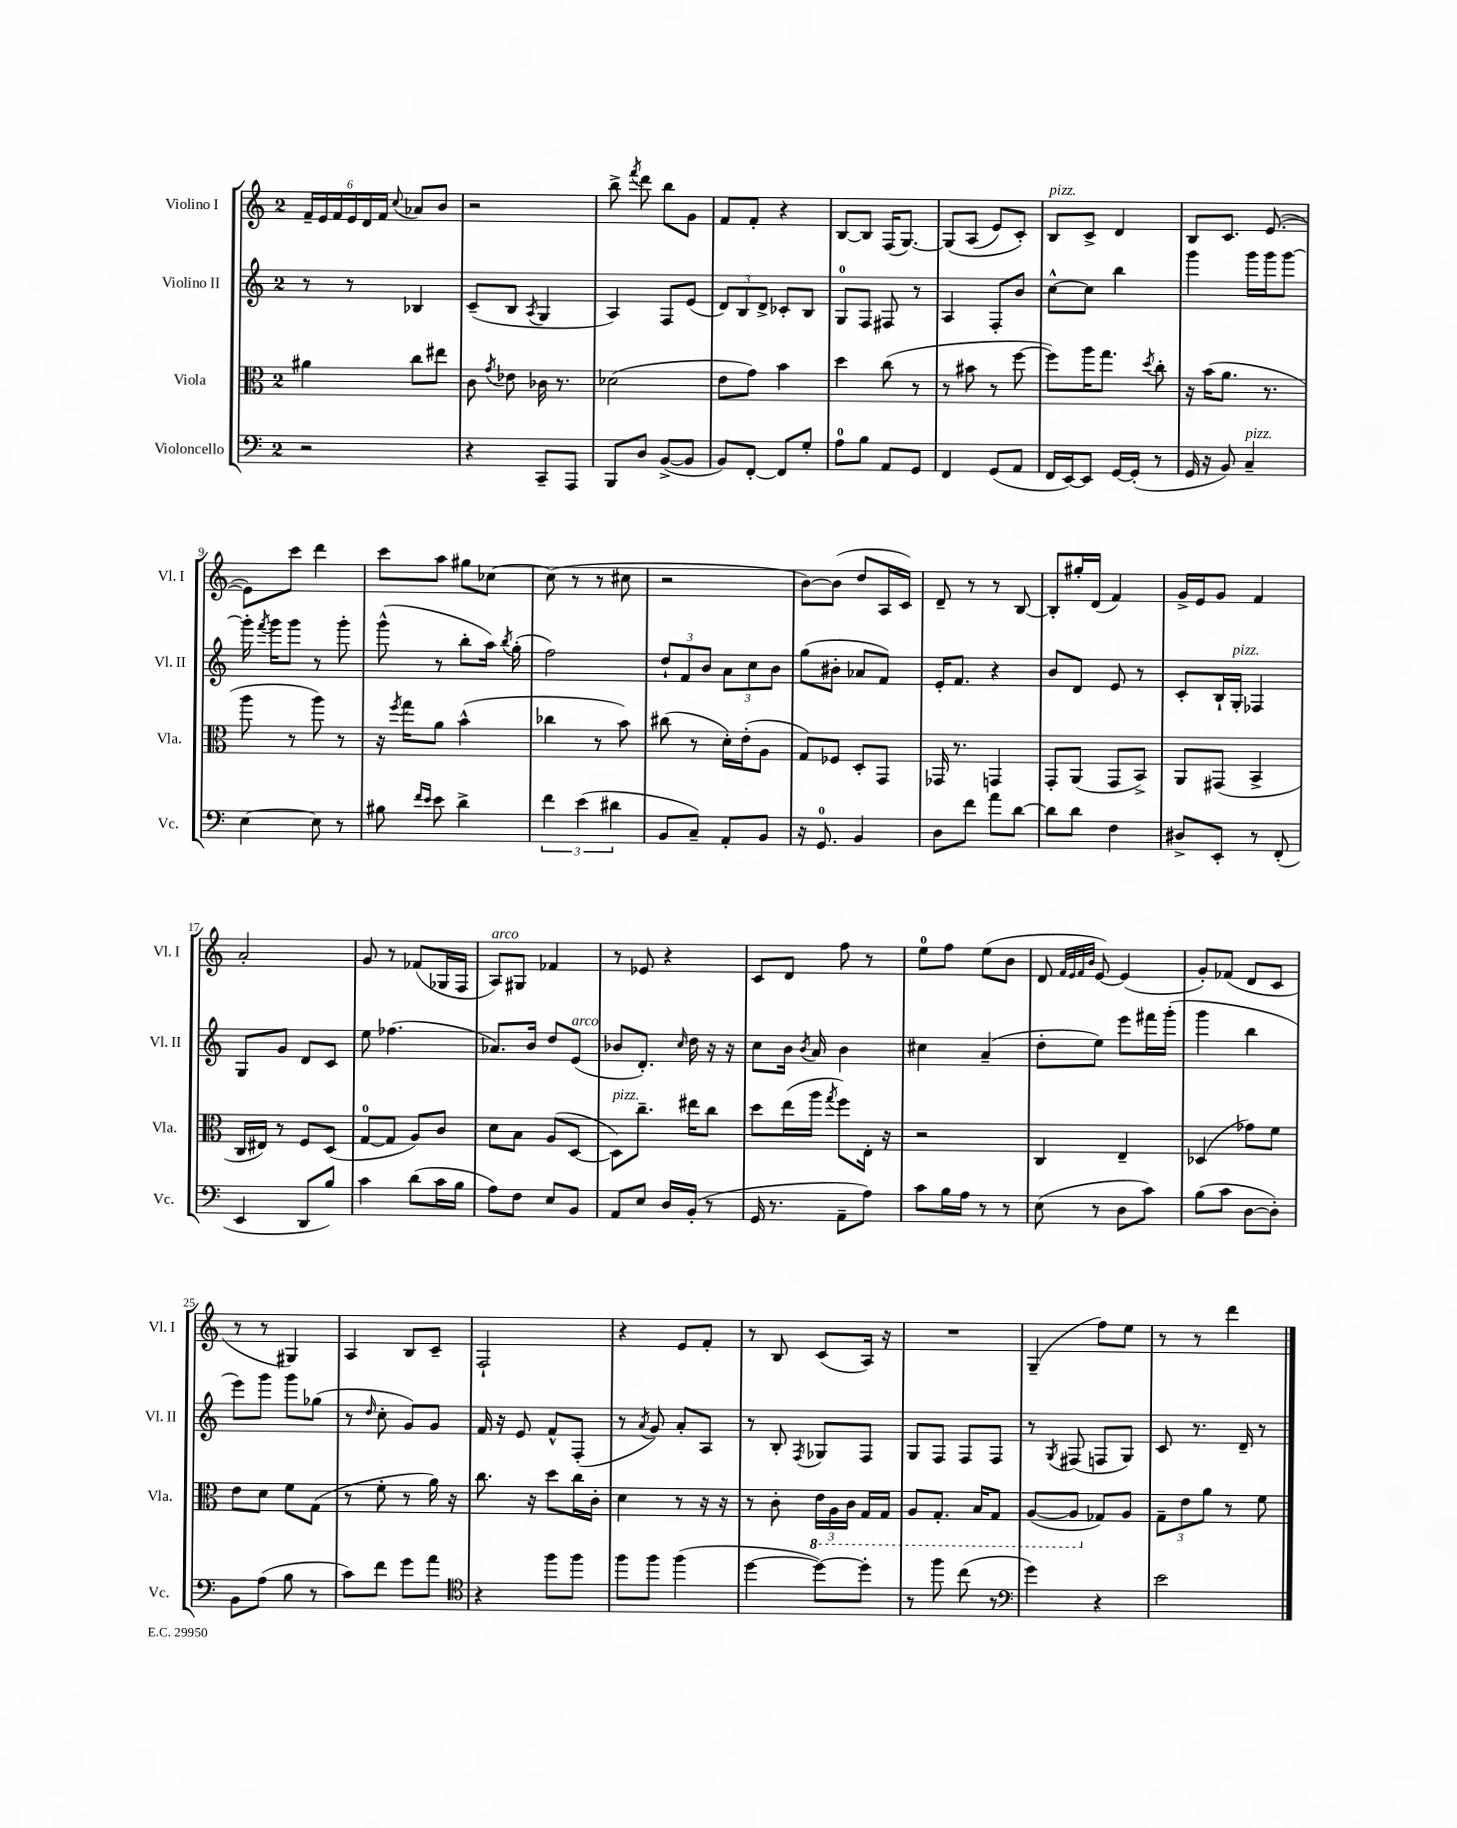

**kern	**kern	**kern	**kern
*staff4	*staff3	*staff2	*staff1
*clefF4	*clefC3	*clefG2	*clefG2
*k[]	*k[]	*k[]	*k[]
*M2/4	*M2/4	*M2/4	*M2/4
2r	4a#	8r	24f~
.	.	.	24e
.	.	.	24f
.	.	8r	24e
.	.	.	24d
.	.	.	24f
.	.	.	8qqcc
.	8cc	4B-	8a-
.	8ee#	.	8b
=	=	=	=
4r	8c	(8c~	2r
.	8qg	.	.
.	8e-	8B	.
.	.	8qA	.
8CC~	16c-	4G	.
.	8.r	.	.
8AAA	.	.	.
=	=	=	=
8BBB	(2d-	4A)	8bb^
.	.	.	8qfff
8D	.	.	8ddd
([8BB^	.	8F	8bb
8BB]	.	(8e	8g
=	=	=	=
8BB)	8e	12d)	8f
.	.	12B	.
[8FF'	8g)	.	8f'
.	.	12d^	.
8FF]	4b	8c-'	4r
8G'	.	8B	.
=	=	=	=
8A	4dd	8G	[8B
8B	.	8F	8B]
8AA	(8cc	8F#	(16F
.	.	.	[8.G)
8GG	8r	8r	.
=	=	=	=
4FF	8r	4A	&(8G]
.	8b#	.	(8A
(8GG	8r	8F'	8e)
8AA	[8ff	8b	8c'&)
=	=	=	=
16FF	8ff])	[8cc^^	8B
[16EE)	.	.	.
8EE]	16aa	8cc]	8c^
.	8.gg	.	.
[16GG	.	4bb	4d
(16GG']	.	.	.
.	8qdd	.	.
8r	8cc'	.	.
=	=	=	=
16GG	16r	4ggg	8B
16r	(16b	.	.
8BB)	8.a	.	8.c
4C~	.	16ggg	.
.	8.r	16ggg	([8.e
.	.	[8ggg	.
=	=	=	=
[4E	8aa	16ggg']	8e])
.	.	8qfff	.
.	.	16ggg	.
.	8r	8ggg	8ccc
8E]	8aa)	8r	4ddd
8r	8r	8ggg'	.
=	=	=	=
8B#	16r	(8ggg^^	8ccc
.	8qff	.	.
.	16gg	.	.
16qqf	.	.	.
16qqe	.	.	.
8e	8a	8r	8aa
4d^	(4b^^	8bb'	8gg#
.	.	16aa)	[8cc-
.	.	8qbb	.
.	.	(16gg'	.
=	=	=	=
6f	4cc-	2ff)	(8cc-]
.	.	.	8r
(6e	.	.	.
.	8r	.	8r
6d#	.	.	.
.	8b)	.	8cc#
=	=	=	=
8BB	(8cc#	12dd`	2r
.	.	12f	.
8C~)	8r	.	.
.	.	12b	.
8AA'	16d')	12a	.
.	(16e'	.	.
.	.	12cc	.
8BB	8A	.	.
.	.	12b	.
=	=	=	=
16r	8G)	(8gg	[8b)
8.GG	.	.	.
.	8F-	8b#'	(8b]
4BB	8D'	8a-	8dd
.	8GG	8f)	16A
.	.	.	16c)
=	=	=	=
8D	16GG-	16e'	8d~
.	8.r	8.f	.
8f	.	.	8r
8a	4GG	4r	8r
[8d	.	.	[8B
=	=	=	=
8d]	8GG'	8b	8B']
8d	(8AA	8d	16gg#'
.	.	.	(16d
4F	8GG	8e	4f)
.	8BB^)	8r	.
=	=	=	=
8D#^	8AA	8c'	16g^
.	.	.	16e
8EE'	(8GG#	16B`	8g
.	.	16G'	.
8r	4BB^	4F-	4f
(8FF'	.	.	.
=	=	=	=
4EE	16C	8G	2a'
.	16E#)	.	.
.	8r	8g	.
8DD	8F	8d	.
8B)	(8D	8c	.
=	=	=	=
4c	[8G	8ee	8g
.	8G]	(4.ff-	8r
(8d	8A)	.	(8f-
16c	8c	.	16G-
16B	.	.	16F
=	=	=	=
8A)	8d	8.a-)	8A)
8F	8B	.	8G#
.	.	16b	.
8E	(8A	8dd	4f-
8BB	[8D	(8e	.
=	=	=	=
8AA	8D])	8b-	8r
8E	8.cc~	8.d')	8e-
16D	.	.	4r
.	.	16qqcc	.
(16BB'	16ee#	16dd	.
8r	8cc	16r	.
.	.	16r	.
=	=	=	=
16GG	8dd	8cc	8c
8.r	.	.	.
.	(16ee	16b	8d
.	.	8qb	.
.	16aa	16a	.
.	8qgg	.	.
8AA~	8ff)	4b	8ff
8A)	16E'	.	8r
.	16r	.	.
=	=	=	=
8c	2r	4cc#	8ee
16B	.	.	8ff
16A	.	.	.
8r	.	(4a~	(8ee
8r	.	.	8b
=	=	=	=
(8E	4C	8dd'	8d
.	.	.	32qqf
.	.	.	32qqe
.	.	.	32qqf
.	.	.	32qqb
8r	.	8ee)	[8e)
8D	4E~	8eee	(4e]
8c)	.	16fff#	.
.	.	(16ggg'	.
=	=	=	=
(8B	(4D-	4ggg	8g')
8c	.	.	(8f-
[8D	8g-)	4bb	8d
8D'])	8f	.	8c
=	=	=	=
8BB	8e	8eee)	8r
(8A	8d	8ggg	8r
8B	8f	8ggg	4G#)
8r	(8G	(8gg-	.
=	=	=	=
8c)	8r	8r	4A
.	.	16qqdd	.
8f	8f'	8cc'	.
8g	8r	8g)	8B
8a	16a)	8g	8c~
.	16r	.	.
=	=	=	=
*clefC4	*	*	*
4r	8.cc	16f	2F`
.	.	16r	.
.	.	8e	.
.	16r	.	.
8ff	8dd	8f^^	.
8ff	16cc	(8F'	.
.	16c'	.	.
=	=	=	=
8ff	4d	8r	4r
.	.	8qa	.
8ff	.	8g)	.
(4ff	8r	8a'	8e
.	16r	8A	8f'
.	16r	.	.
=	=	=	=
[4dd	8r	8r	8r
.	8c'	8B'	8B
.	.	8qF	.
8dd_)	24E	8G-	(8c
.	24AA	.	.
.	24C	.	.
8dd']	16GG	8F	16A)
.	16GG	.	16r
=	=	=	=
8r	8AA	8G	2r
8ff	8.GG'	8F	.
(8cc	.	8F	.
.	16BB	.	.
8r	8GG	8F	.
=	=	=	=
*clefF4	*	*	*
4g)	([8AA	8r	(4G~
.	.	8qG	.
.	8AA]	(8F#	.
4r	8G-)	8F	8ff)
.	8A	8G)	8ee
=	=	=	=
2e	12G~	8c	8r
.	12e	.	.
.	.	8.r	8r
.	12a	.	.
.	8r	.	4ddd
.	.	16d~	.
.	8f	8r	.
==	==	==	==
*-	*-	*-	*-
